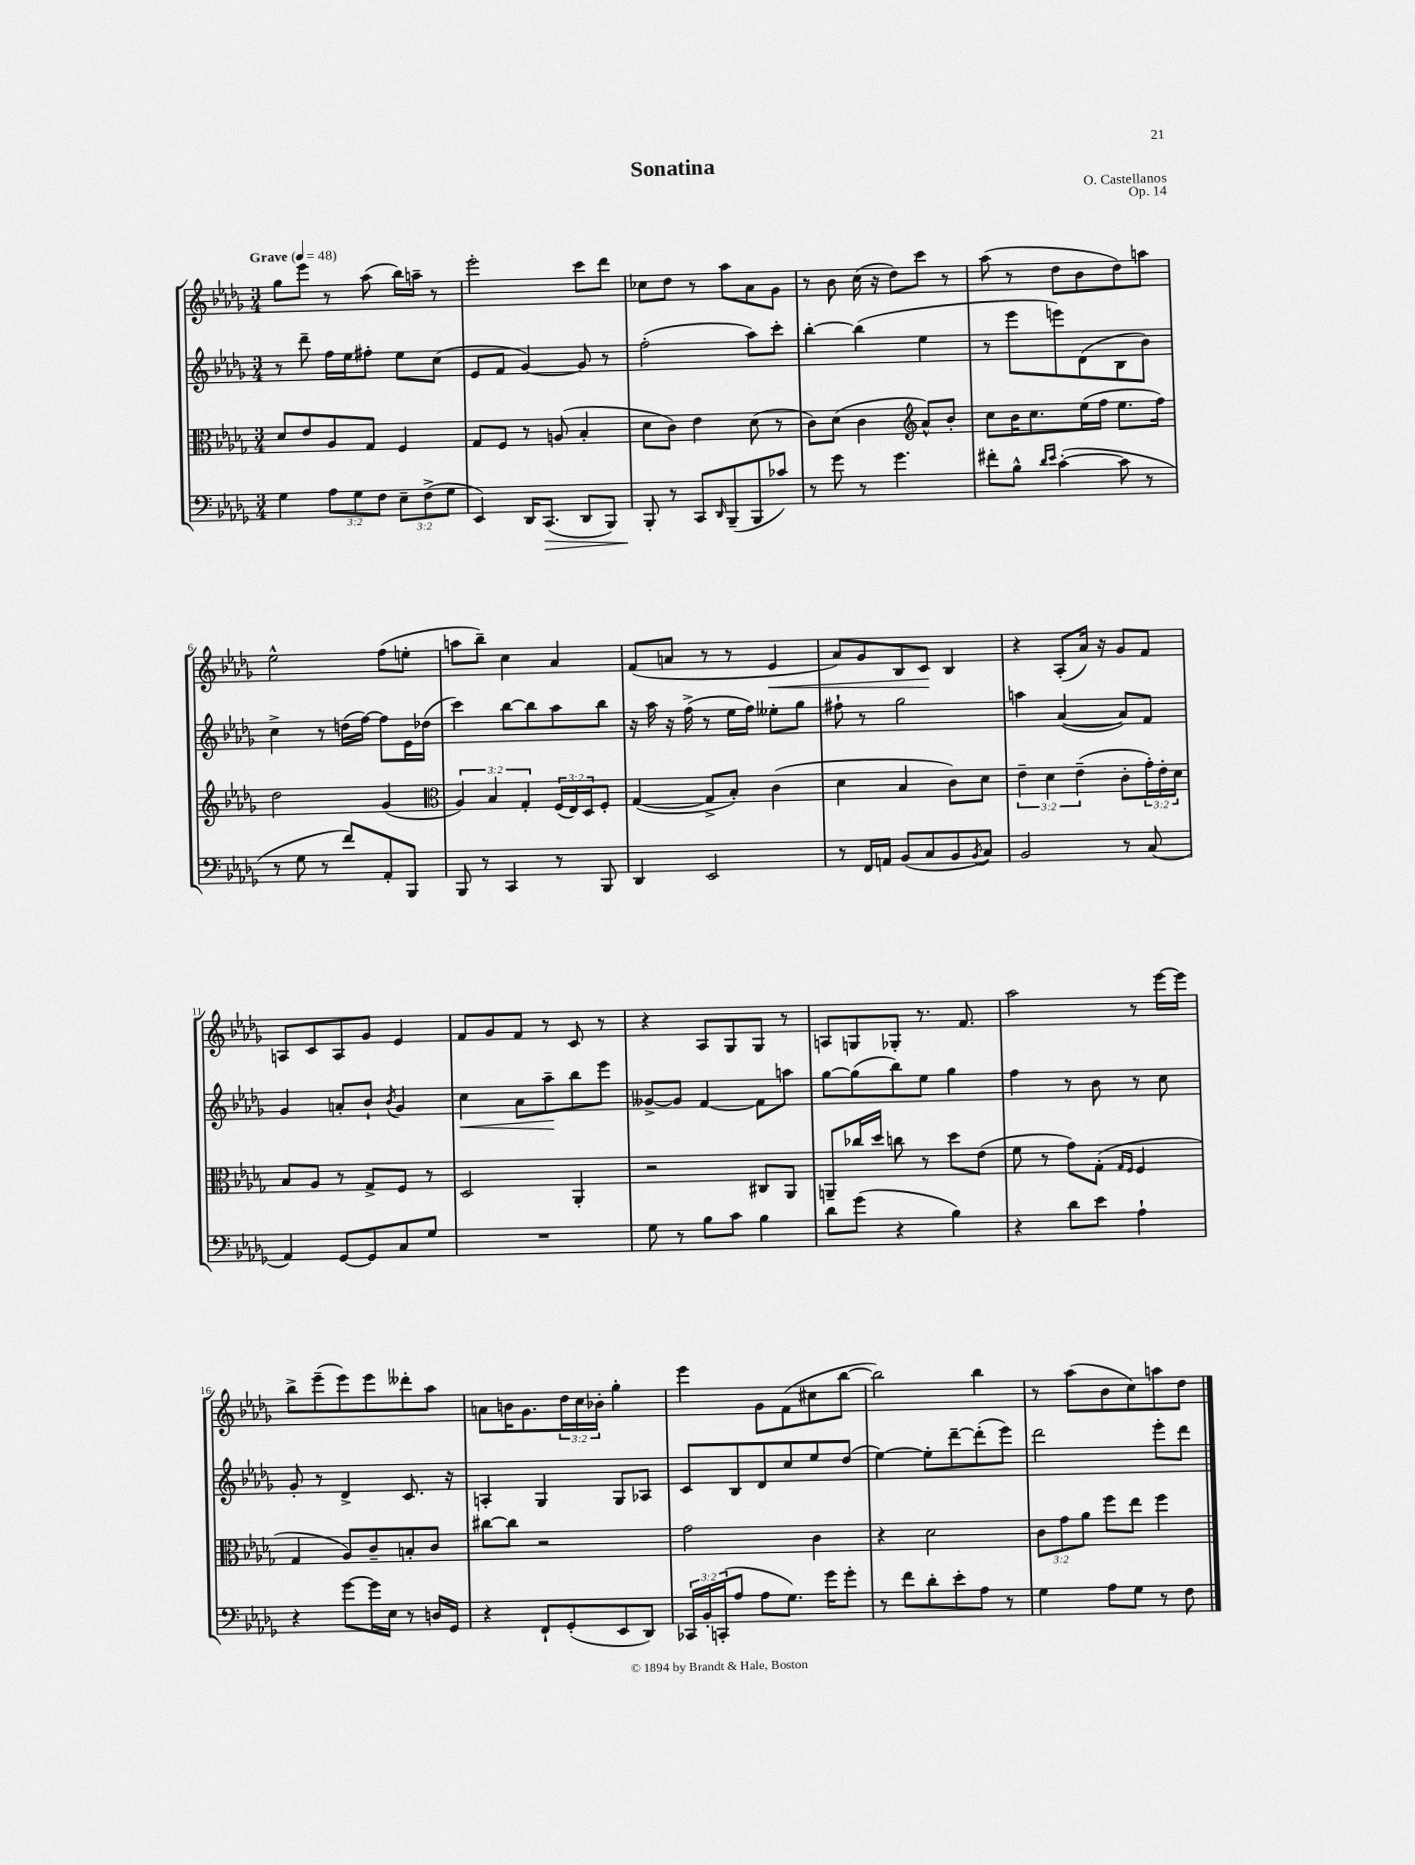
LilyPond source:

\header { title = "Sonatina" composer = "O. Castellanos" opus = "Op. 14" }
<<
\new StaffGroup <<
\new Staff = "s0" {
    \clef treble \key des \major \numericTimeSignature \time 3/4 \override Staff.TupletNumber.text = #tuplet-number::calc-fraction-text \tempo "Grave" 4 = 48
    ges''8 ees'''8 r8 aes''8( bes''16) a''16-- r8 |
    ees'''2-. c'''8 des'''8 |
    ces''8 des''8 r8 aes''8 aes'8 ges'8 |
    r8 bes'8 c''16( r16 des''8) c'''8 r8 |
    aes''8( r8 des''8 bes'8 des''8) a''8 |
    ees''2-^ f''8( e''8-. |
    a''8 bes''8--) c''4 aes'4 |
    f'8( a'8 r8 r8 ees'4\< |
    aes'8) ges'8 bes8 c'8\! bes4 |
    r4 aes8-.( aes'16) r16 ges'8 f'8 |
    a8 c'8 a8 ges'8 ees'4 |
    f'8 ges'8 f'8 r8 c'8 r8 |
    r4 aes8 ges8 ges8 r8 |
    a8 g8 ges8-. r8. f'8. |
    aes''2 r8 ees'''16~ ees'''16 |
    bes''8-> ees'''8--( ees'''8) ees'''8 deses'''8-. aes''8 |
    a'8 b'16 ges'8. \tuplet 3/2 { des''16 c''16 bes'16-. } ges''4-. |
    ees'''4 ges'8 f'8( cis''8 bes''8~ |
    bes''2) bes''4 |
    r8 aes''8( bes'8 c''8) a''8 des''8 \bar "|." |
}
\new Staff = "s1" {
    \clef treble \key des \major \numericTimeSignature \time 3/4
    r8 des'''8-- f''16 ees''16 fis''8-. ees''8 c''8( |
    ees'8 f'8 ges'4~) ges'8 r8 |
    f''2-.( aes''8) c'''8-. |
    bes''4~-. bes''4( ees''4 |
    r8 ees'''8 e'''8) des'8( bes8 bes'8) |
    c''4-> r8 d''16( f''16~) f''8 ees'16 des''16( |
    c'''4) bes''8~ bes''8 aes''8 bes''8 |
    r16 aes''16 r16 f''16->( r8 ees''16 f''16) eeses''8-. ges''8 |
    fis''8-! r8 ges''2 |
    a''4 aes'4~( aes'8) f'8 |
    ges'4 a'8-. bes'8-! \acciaccatura { bes'8 } ges'4 |
    c''4\< aes'8 aes''8--\! bes''8 ees'''8 |
    geses'8~-> geses'8 f'4~ f'8 a''8 |
    ges''8~ ges''8( bes''8) ees''8 ges''4 |
    f''4 r8 bes'8 r8 c''8 |
    ges'8-. r8 des'4-> c'8. r16 |
    a4-. ges4 ges8 aes8 |
    c'8 bes8 des'8 c''8 ees''8 des''8( |
    ees''4~) ees''8-. des'''8~-- des'''8-.( ees'''8) |
    des'''2 ees'''8-. des'''8 \bar "|." |
}
\new Staff = "s2" {
    \clef alto \key des \major \numericTimeSignature \time 3/4 \override Staff.TupletNumber.text = #tuplet-number::calc-fraction-text
    des'8 ees'8 aes8 ges8 f4 |
    ges8 f8 r8 a8( bes4-. |
    des'8 c'8) ees'4 des'8( r8 |
    c'8) des'8( c'4 \clef treble aes'8-^) bes'8-. |
    c''8 bes'16 c''8. ees''16( f''16 ees''8. f''16) |
    des''2 ges'4( |
    \clef alto \tuplet 3/2 { aes4) bes4 ges4-. } \tuplet 3/2 { f16( ees16) des16 } f8-. |
    ges4~( ges8-> bes8-.) c'4( |
    des'4 bes4 c'8) des'8 |
    \tuplet 3/2 { ees'4-- des'4 ees'4--( } c'8-. \tuplet 3/2 { ges'16-.) ees'16-. des'16 } |
    bes8 aes8 r8 ges8-> f8 r8 |
    des2 aes,4-. |
    r2 cis8 aes,8 |
    a,8-- ces''16 des''16 c''8 r8 des''8 ees'8( |
    f'8 r8 ges'8) ges8-.( \grace { ges16 f16 } f4 |
    ges4 aes8) c'8-- b8-. c'8 |
    cis''8~ cis''8 r2 |
    ges'2 c'4 |
    r4 des'2 |
    \tuplet 3/2 { c'8 ges'8 aes'8 } f''8 ees''8 f''4 \bar "|." |
}
\new Staff = "s3" {
    \clef bass \key des \major \numericTimeSignature \time 3/4 \override Staff.TupletNumber.text = #tuplet-number::calc-fraction-text
    ges4 \tuplet 3/2 { aes8 ges8 f8 } \tuplet 3/2 { ees8-- f8->( ges8 } |
    ees,4) des,16 c,8.\>( des,8 bes,,8) |
    bes,,8-.\! r8 c,8 \grace { des,16 } bes,,8--( bes,,8 ces'8) |
    r8 ges'8 r8 ges'4. |
    fis'8-. bes8-^ \grace { des'16 ees'16 } c'4~-.( c'8 r8 |
    r8 ges8 r8 f'8) aes,8-. bes,,8 |
    bes,,8 r8 c,4 r8 bes,,8 |
    des,4 ees,2 |
    r8 f,16 a,16 bes,8( c8 bes,8 \acciaccatura { bes,8 } c8) |
    bes,2 r8 c8( |
    aes,4) ges,8~ ges,8 c8 ges8 |
    R2. |
    ges8 r8 bes8 c'8 bes4 |
    des'8 ges'8( r4 bes4) |
    r4 des'8 ees'8 aes4-! |
    r4 ges'8~ ges'16 ees16 r8 d16 ges,16 |
    r4 f,8-! ges,8-.( ees,8 des,8) |
    \tuplet 3/2 { ces,16 bes,16-. c,16-.( } aes8 aes8 ges8.) ges'16 ges'8-. |
    r8 f'8 des'8-. ees'8-. aes8 r8 |
    ges4 aes8 ges8 r8 f8 \bar "|." |
}
>>
>>
